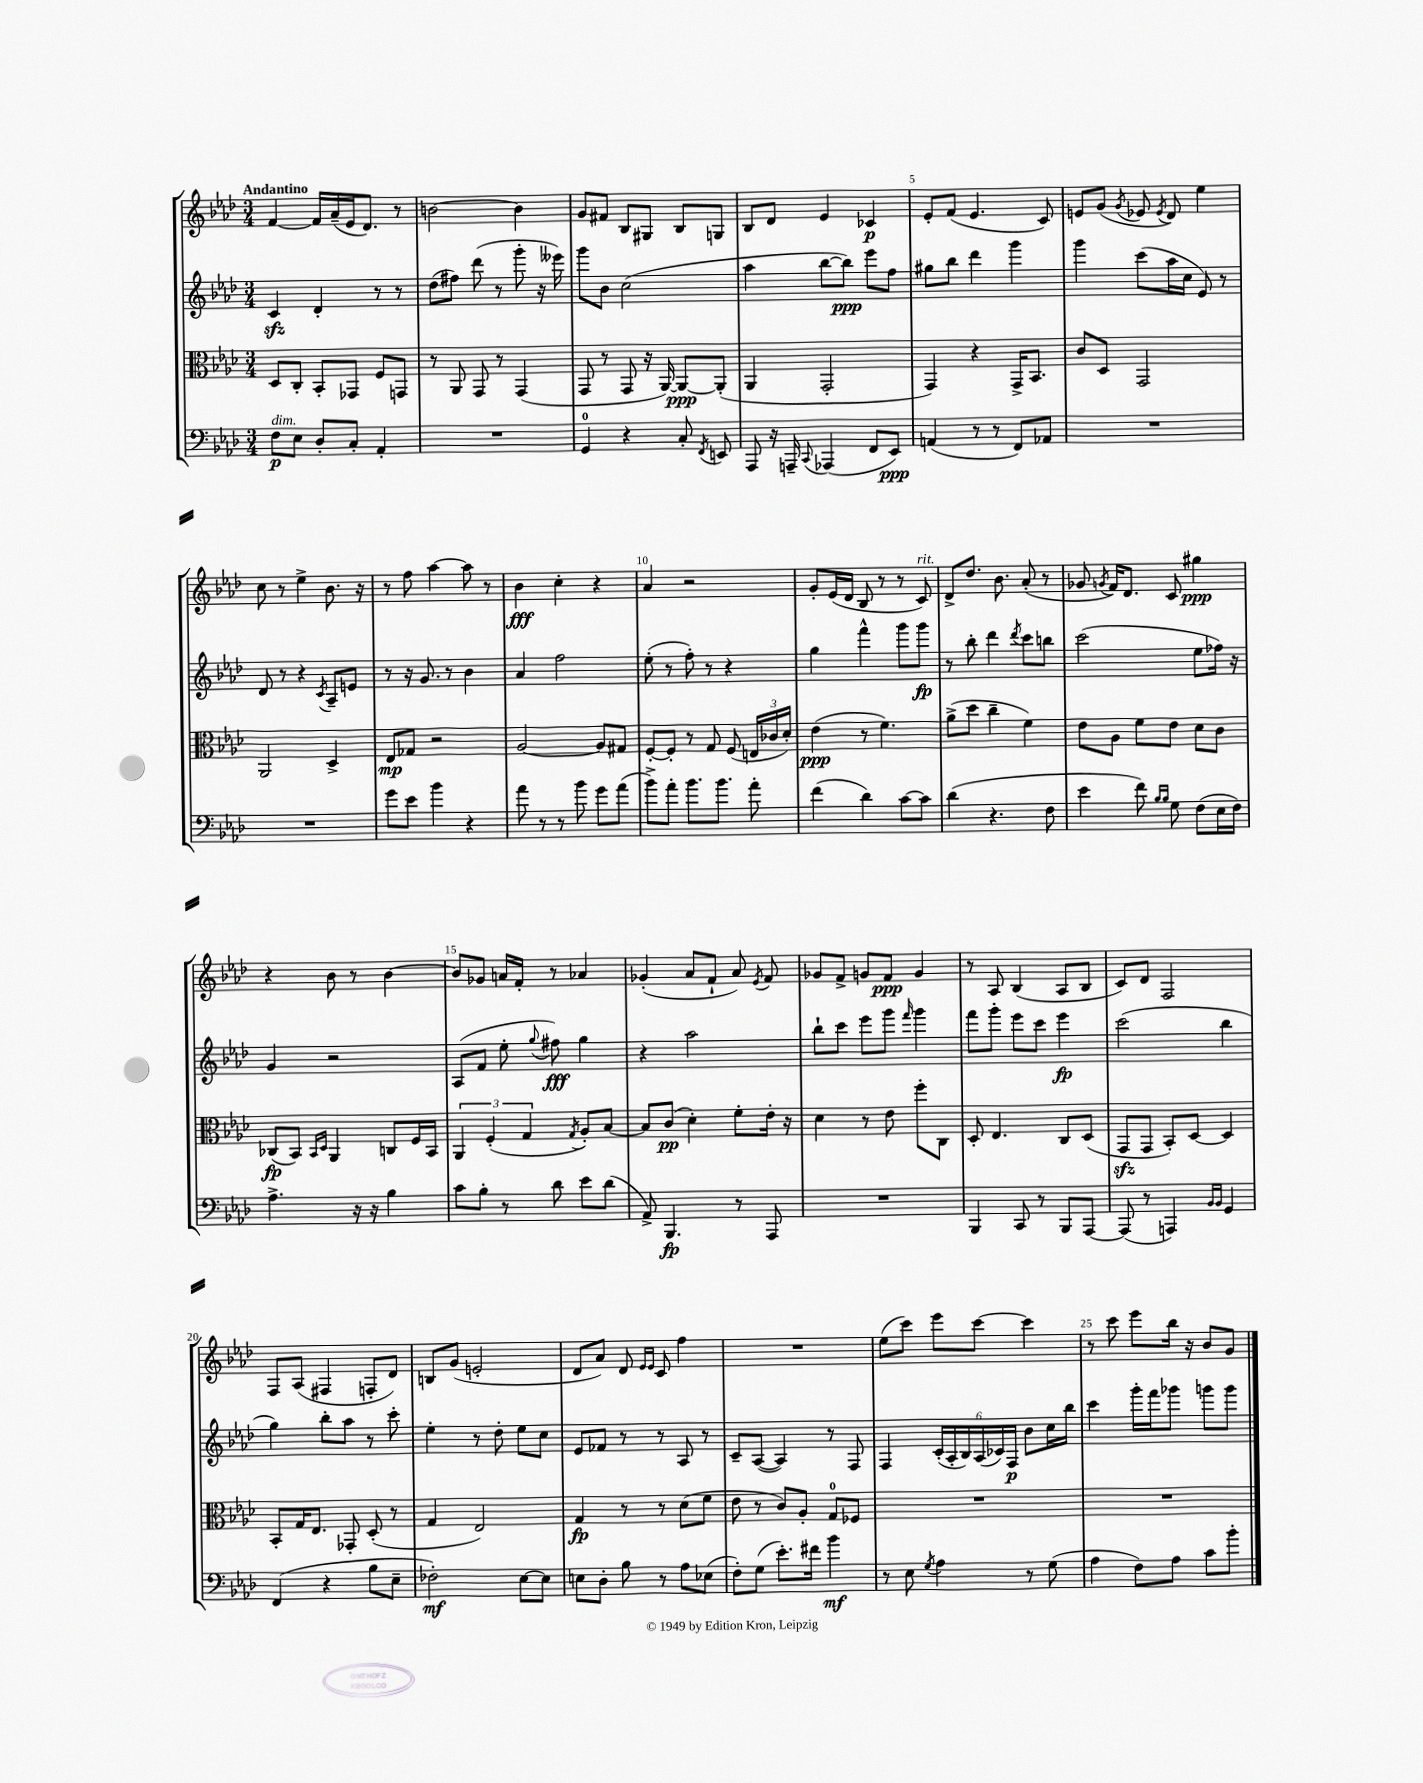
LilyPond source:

<<
\new StaffGroup <<
\new Staff = "s0" {
    \clef treble \key aes \major \numericTimeSignature \time 3/4 \tempo "Andantino"
    \autoBeamOff f'4~ f'16[ aes'16--( ees'16 des'8.]) r8 |
    b'2~ b'4 |
    g'8[ fis'8] bes8[ gis8] bes8[ g8] |
    bes8[ des'8] ees'4 ces'4\p |
    ees'8[-. f'8]( ees'4. c'8) |
    e'8[ g'8]( \acciaccatura { g'8 } ees'8 \acciaccatura { ees'8 } des'8) ees''4 |
    c''8 r8 ees''4-> bes'8. r16 |
    r8 f''8 aes''4~ aes''8 r8 |
    bes'4\fff c''4-. r4 |
    aes'4 r2 |
    g'8[-. ees'16( des'16] bes8 r8 r8 c'8^\markup { \italic "rit." }) |
    des'8[-> des''8.] bes'8. aes'8-.( r8 |
    ges'8 \acciaccatura { g'8 } f'16[) des'8.] c'8 gis''4\ppp |
    r4 bes'8 r8 bes'4~ |
    bes'8[ ges'8] a'16[ f'16]-. r8 aes'4 |
    ges'4-.( aes'8[ f'8]-! aes'8) \acciaccatura { ees'8 } f'8 |
    ges'8[ f'8]-> g'8[ f'8]\ppp g'4 |
    r8 aes8 bes4( aes8[ bes8] |
    c'8[) des'8] f2 |
    f8[ aes8]( fis4 f8[-. des'8]) |
    b8[ g'8]( e'2-. |
    des'8[ aes'8]) des'8 \grace { ees'16[ ees'16] } c'8 f''4 |
    R2. |
    ees''8[( c'''8]) ees'''8[ c'''8]~ c'''4 |
    r8 c'''8 ees'''8[ bes''16] r16 bes'8[ g'8] \bar "|." |
}
\new Staff = "s1" {
    \clef treble \key aes \major \numericTimeSignature \time 3/4
    \autoBeamOff c'4\sfz des'4-. r8 r8 |
    des''8[( fis''8]) des'''8( r8 g'''8-. r16 eeses'''16) |
    g'''8[ bes'8] c''2( |
    aes''4 bes''8[~ bes''8]\ppp) ees'''8[ f''8] |
    gis''8[ bes''8] des'''4 g'''4 |
    g'''4 c'''8[( aes''16 c''16] ees'8) r8 |
    des'8 r8 r4 \acciaccatura { c'8 } aes8[-- e'8] |
    r8 r16 g'8. r8 bes'4 |
    aes'4 f''2 |
    ees''8-.( r8 f''8-.) r8 r4 |
    g''4 f'''4-^ g'''8[ g'''8]\fp |
    r8 bes''8-. des'''4 \acciaccatura { des'''8 } c'''8[ b''8] |
    c'''2( ees''8[ fes''16]) r16 |
    g'4 r2 |
    aes8[( f'8] ees''8-. \appoggiatura { g''8 } fis''8\fff) g''4 |
    r4 aes''2 |
    bes''8[-! c'''8] ees'''8[ g'''8] \grace { f'''16 } g'''4 |
    f'''8[ g'''8]-. ees'''8[ c'''8] ees'''4\fp |
    c'''2( bes''4 |
    g''4) bes''8[-. aes''8] r8 c'''8-. |
    ees''4-. r8 des''8-. ees''8[ c''8] |
    ees'8[ fes'8] r8 r8 aes8 r8 |
    c'8[-- aes8]~( aes4) r8 f8 |
    f4 \tuplet 6/4 { c'16[-.( aes16-. bes16) aes16( ces'16) f16]\p } bes'8[ c''16 bes''16] |
    c'''4 g'''16[-. f'''16 ges'''8] g'''8[ g'''8] \bar "|." |
}
\new Staff = "s2" {
    \clef alto \key aes \major \numericTimeSignature \time 3/4
    \autoBeamOff des8[ c8]-. bes,8[-. ges,8] f8[ g,8] |
    r8 aes,8 g,8 r8 g,4( |
    g,8 r8 g,8 r16 aes,16~) aes,8[~\ppp aes,8]-.( |
    aes,4 g,2-. |
    g,4) r4 g,16[-> bes,8.] |
    c'8[ des8] g,2 |
    aes,2 des4-> |
    ees8[\mp ges8] r2 |
    aes2~ aes8[ gis8] |
    f8[~-. f8]-. r8 g8 f8( \tuplet 3/2 { e16[ ces'16 des'16]-.) } |
    ees'4\ppp( r8 f'4.) |
    aes'8[->( des''8] c''4-- f'4) |
    ees'8[ aes8] f'8[ ees'8] des'8[ c'8] |
    ces8[\fp( bes,8]) \grace { bes,16[ des16] } aes,4 c8[ f16 bes,16] |
    \tuplet 3/2 { aes,4 f4-.( g4 } \acciaccatura { g8 } aes8[-.) bes8]~ |
    bes8[ c'8]\pp( des'4-.) f'8[-. ees'16]-. r16 |
    des'4 r8 ees'8 f''8[-. c8] |
    des8-. ees4. c8[ des8]( |
    g,8[\sfz g,8] bes,8[-.) des8]~ des4 |
    bes,8[-. g16 ees8.] ges,8-. des8-.( r8 |
    g4 ees2) |
    g4\fp r8 r8 des'8[( f'8] |
    ees'8 r8 c'8[) aes8]-. g8[-0 fes8] |
    R2. |
    R2. \bar "|." |
}
\new Staff = "s3" {
    \clef bass \key aes \major \numericTimeSignature \time 3/4
    \autoBeamOff f8[\p^\markup { \italic "dim." } ees8] des8[-. c8]-. aes,4-. |
    R2. |
    g,4-0 r4 c8-. \acciaccatura { f,8 } e,8 |
    aes,,8 r16 a,,16-- \appoggiatura { c,8 } aes,,4( f,8[ ees,8]\ppp) |
    a,4( r8 r8 f,8[) aes,8] |
    R2. |
    R2. |
    g'8[ ees'8] bes'4 r4 |
    aes'8 r8 r8 bes'8 g'8[ aes'8]( |
    bes'8[->) aes'8]-. bes'8.[ bes'8.] aes'8-. |
    f'4( des'4) c'8[~ c'8] |
    des'4( r4. f8 |
    ees'4 f'8) \grace { bes16[ bes16] } g8 f8[( ees16 f16]) |
    aes4.-> r16 r16 bes4 |
    c'8[ bes8]-. r8 des'8 ees'8[ des'8]( |
    aes,8->) bes,,4.\fp r8 aes,,8 |
    R2. |
    bes,,4 c,8 r8 bes,,8[ aes,,8]~ |
    aes,,8( r8 a,,4) \grace { bes,16[ bes,16] } g,4 |
    f,4( r4 bes8[ ees8]-- |
    fes2-.\mf) ees8[~ ees8] |
    e8[ des8]-. bes8 r8 aes8[ ees8]( |
    f8[-.) g8]( ees'8.[-.) fis'16] bes'4\mf |
    r8 ees8 \acciaccatura { g8 } aes4 r8 g8( |
    aes4 f8[) aes8] c'8[ bes'8]-. \bar "|." |
}
>>
>>
\layout { \context { \Score \override BarNumber.break-visibility = ##(#f #t #t) barNumberVisibility = #(every-nth-bar-number-visible 5) } }
